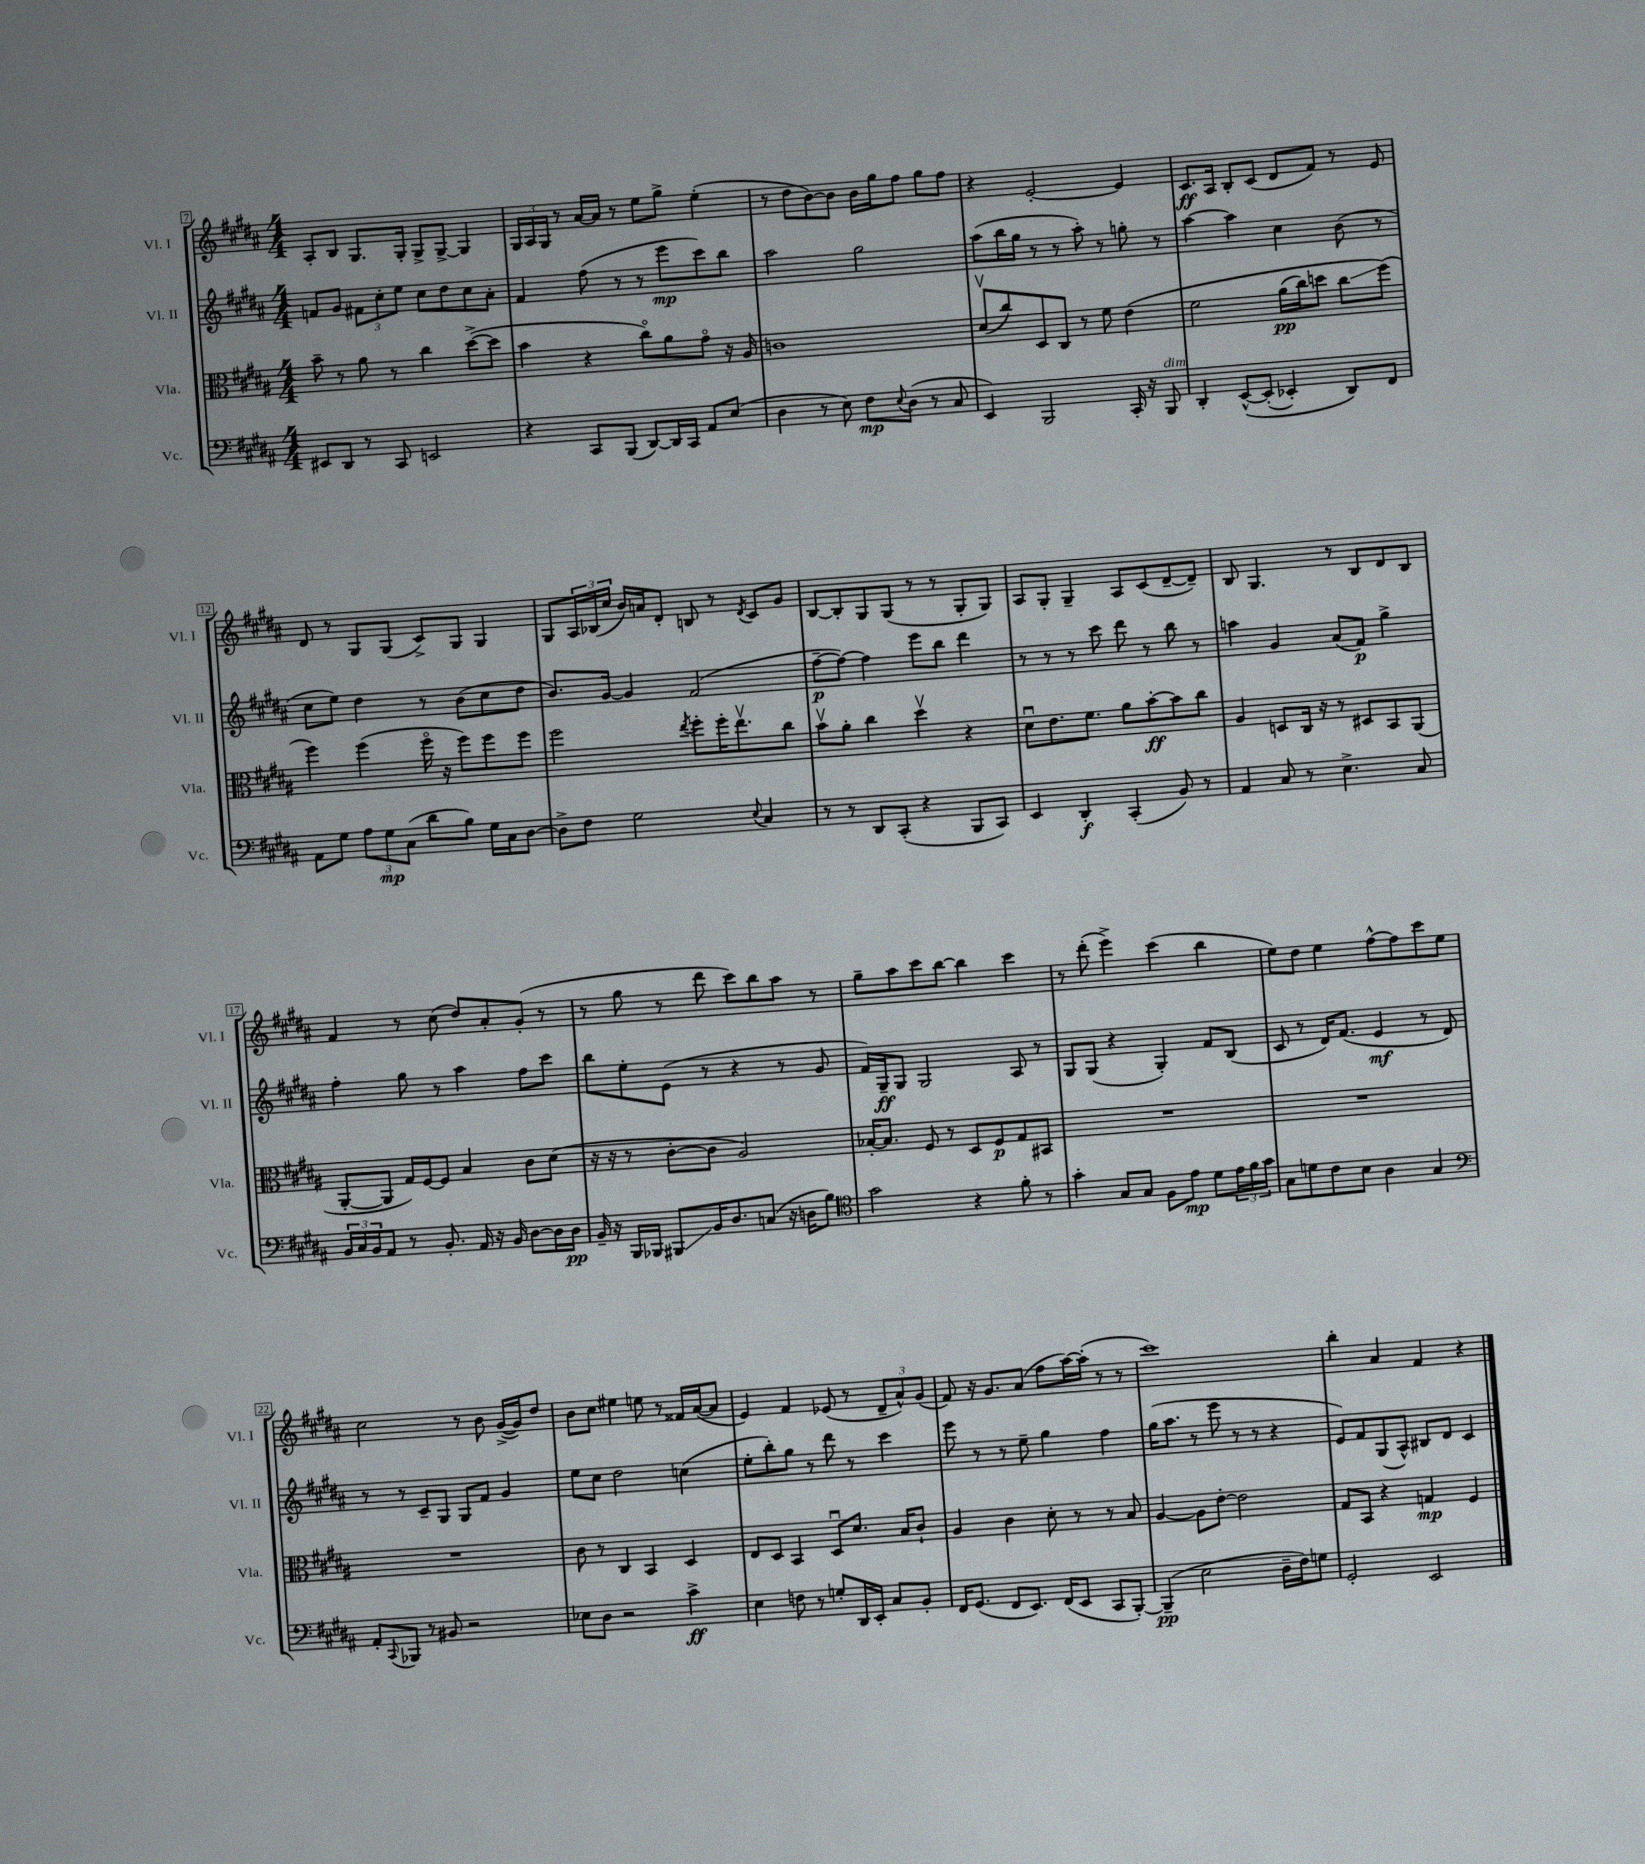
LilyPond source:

<<
\new StaffGroup <<
\new Staff = "s0" \with { instrumentName = "Vl. I" shortInstrumentName = "Vl. I" } {
    \clef treble \key b \major \numericTimeSignature \time 4/4
    ais8-. b8 gis8. gis16-. gis8-> gis8~-> gis4 |
    \tuplet 3/2 { gis16 ais16 gis16 } r8 ais'16~ ais'16 r8 e''8 gis''8-> e''4-.( |
    r8 dis''8 b'8~) b'8 b'16 gis''16 fis''8 gis''8 fis''8 |
    r4 e'2~-. e'4 |
    cis'8.\ff ais16 b8-. cis'8( dis'8 fis'8) r8 e'8 |
    dis'8 r8 gis8 gis8( cis'8->) gis8 gis4 |
    gis8 \tuplet 3/2 { ais16 bes16( cis''16 } b'16) a'16 dis'8-. b8 r8 \acciaccatura { dis'8 } cis'8 gis'8 |
    b8~ b8-. gis8 gis8( r8 r8 gis8-. gis8) |
    ais8 gis8-. gis4-- ais8 cis'8( dis'8~-- dis'8--) |
    b8 gis4. r8 b8 dis'8 b8 |
    fis'4 r8 cis''8( dis''8) ais'8-. gis'8-.( r8 |
    r8 gis''8 r8 dis'''8 cis'''8) b''8 ais''8 r8 |
    gis''8-- ais''8 cis'''8 b''8~ b''4 cis'''4 |
    r8 dis'''8-.( e'''4->) cis'''4( b''4 |
    e''8) dis''8 e''4 fis''8~-^ fis''8 cis'''8 e''8 |
    cis''2 r8 b'8 gis'16~->( gis'16) dis''8 |
    b'8 cis''8 eis''4 e''8 r8 fisis'16 ais'16~( ais'8 |
    e'4) fis'4 ees'8( r8 \tuplet 3/2 { dis'8-- ais'8-^) gis'8( } |
    fis'8) r16 gis'8. ais'8( fis''8 ais''16~) ais''16-.( r8 r8 |
    cis'''1) |
    b''4-. ais'4 fis'4 r4 \bar "|." |
}
\new Staff = "s1" \with { instrumentName = "Vl. II" shortInstrumentName = "Vl. II" } {
    \clef treble \key b \major \numericTimeSignature \time 4/4
    f'8 gis'8 \tuplet 3/2 { fis'8 cis''8-. e''8 } cis''8 dis''8 cis''8 ais'8-. |
    fis'4 fis''8( r8 r8 e'''8\mp cis'''8) b''8 |
    ais''2 gis''2 |
    ais''8( b''16 gis''16 r8 r8 ais''8-.) r8 g''8-. r8 |
    ais''4~ ais''4 cis''4 b'8( r8 |
    cis''8 e''8) dis''4 r8 b'8( cis''8 dis''8 |
    b'8.) gis'16~ gis'4 fis'2( |
    fis''8~--\p fis''8~) fis''4 e'''8 b''8 dis'''4 |
    r8 r8 r8 cis'''8 dis'''8 r8 b''8 r8 |
    a''4 gis'4 ais'8( fis'8\p) gis''4-> |
    fis''4-. gis''8 r8 ais''4 fis''8 cis'''8 |
    b''8 e''8-. e'8( r8 r4 r8 gis'8 |
    fis'16) gis16--\ff gis8 gis2 ais8 r8 |
    gis8 gis8( r4 gis4-.) fis'8 b8( |
    cis'8 r8 dis'16) fis'8.( e'4\mf r8 dis'8) |
    r8 r8 cis'8-- gis8 gis8 fis'8 gis'4 |
    e''8 cis''8 dis''2 c''4( |
    e''8-. b''8-.) gis''8 r8 dis'''8 r8 cis'''4 |
    e'''8 r8 r8 e''8-- gis''4 fis''4 |
    gis''16( ais''8. r8 e'''8 r8 r8 r4 |
    e'8) fis'8 gis8( ais8-^) bis8 dis'8 cis'4 \bar "|." |
}
\new Staff = "s2" \with { instrumentName = "Vla." shortInstrumentName = "Vla." } {
    \clef alto \key b \major \numericTimeSignature \time 4/4
    b'8-- r8 ais'8 r8 cis''4 dis''8~->( dis''8 |
    b'4 r4 cis''8\flageolet) ais'8 gis'8\flageolet r16 ais16 |
    c'1 |
    dis'8\upbow( cis''8) dis8 cis8 r8 fis'8 e'4\( |
    fis'2 ais'16\pp( cis''16) d''8 cis''8\glissando fis''8(\) |
    fis''4) fis''4( fis''16\flageolet r16 fis''8) fis''8 fis''8 |
    fis''2 \acciaccatura { e''8 } fis''8-. fis''16-. e''8.\upbow cis''8 |
    b'8\upbow ais'8-. cis''4 dis''4\upbow r4 |
    dis'8\downbow e'8. fis'8. ais'8 b'8~-.\ff b'8 cis''8 |
    ais4 d8 cis16 r16 r8 dis8 b,8 ais,8( |
    ais,8~-. ais,8 gis16) fis16~ fis8 b4 cis'8 dis'8( |
    r16 r16 r8 cis'8~-. cis'8 ais2) |
    bes16~-. bes8. fis8 r8 dis8 fis8\p gis8 bis,8 |
    R1 |
    R1 |
    R1 |
    cis'8 r8 cis4 b,4 dis4 |
    e8 dis8 b,4 dis8\downbow dis'8. b16 cis'8-! |
    ais4 cis'4 dis'8-. r8 r8 b8 |
    ais4~ ais8 e'8~-. e'2 |
    gis8 b,8 r4 g4\mp fis4 \bar "|." |
}
\new Staff = "s3" \with { instrumentName = "Vc." shortInstrumentName = "Vc." } {
    \clef bass \key b \major \numericTimeSignature \time 4/4
    eis,8 dis,8 r8 cis,8 e,2 |
    r4 cis,8 b,,8( dis,8~) dis,16 cis,16 ais,8 e8( |
    dis4 r8 e8) fis8\mp \appoggiatura { e8 } dis8( r8 cis8 |
    e,4) b,,2 cis,16-. r16 b,,8^\markup { \italic "dim." } |
    dis,4-. e,8~-^\( e,8-.( ees,4-.) dis,8\) fis,8 |
    ais,8 gis8 \tuplet 3/2 { ais8 gis8\mp cis8( } dis'8 b8) gis16 cis16 dis8~ |
    dis8-> fis8 gis2 \appoggiatura { e8 } cis4 |
    r8 r8 dis,8 cis,8-.( r4 b,,8 cis,8) |
    e,4 dis,4-.\f cis,4-.( b,8) r8 |
    ais,4 cis8 r8 e4.-> cis8 |
    \tuplet 3/2 { b,16 cis16 b,16 } ais,8 r8 b,8.-. ais,16 r16 b,16 dis8~ dis16 dis16\pp |
    b,16-- r16 b,,16 bes,,16 bis,,8\glissando b,16 dis8. c8( r16 d16 b8) |
    \clef tenor gis'2 r4 fis'8-. r8 |
    gis'4-. gis8 gis8 fis8 e'8\mp dis'8 \tuplet 3/2 { e'16 fis'16 gis'16 } |
    gis8 d'8 cis'8 b8 ais4 gis4 |
    \clef bass ais,8-. \appoggiatura { cis,8 } bes,,8 r8 bis,8 r2 |
    ees8 dis8 r2 cis'4->\ff |
    e4 f8 r8 g8-. dis,16 e,16-. cis8 b,8-. |
    fis,16 gis,8.( fis,8 e,8.) fis,16( e,8 cis,8 b,,8~-.) |
    b,,4--\pp( e2 dis16-- fis16) g8 |
    gis,2-. e,2 \bar "|." |
}
>>
>>
\layout { \context { \Score currentBarNumber = #7 \override BarNumber.stencil = #(make-stencil-boxer 0.1 0.3 ly:text-interface::print) } }
